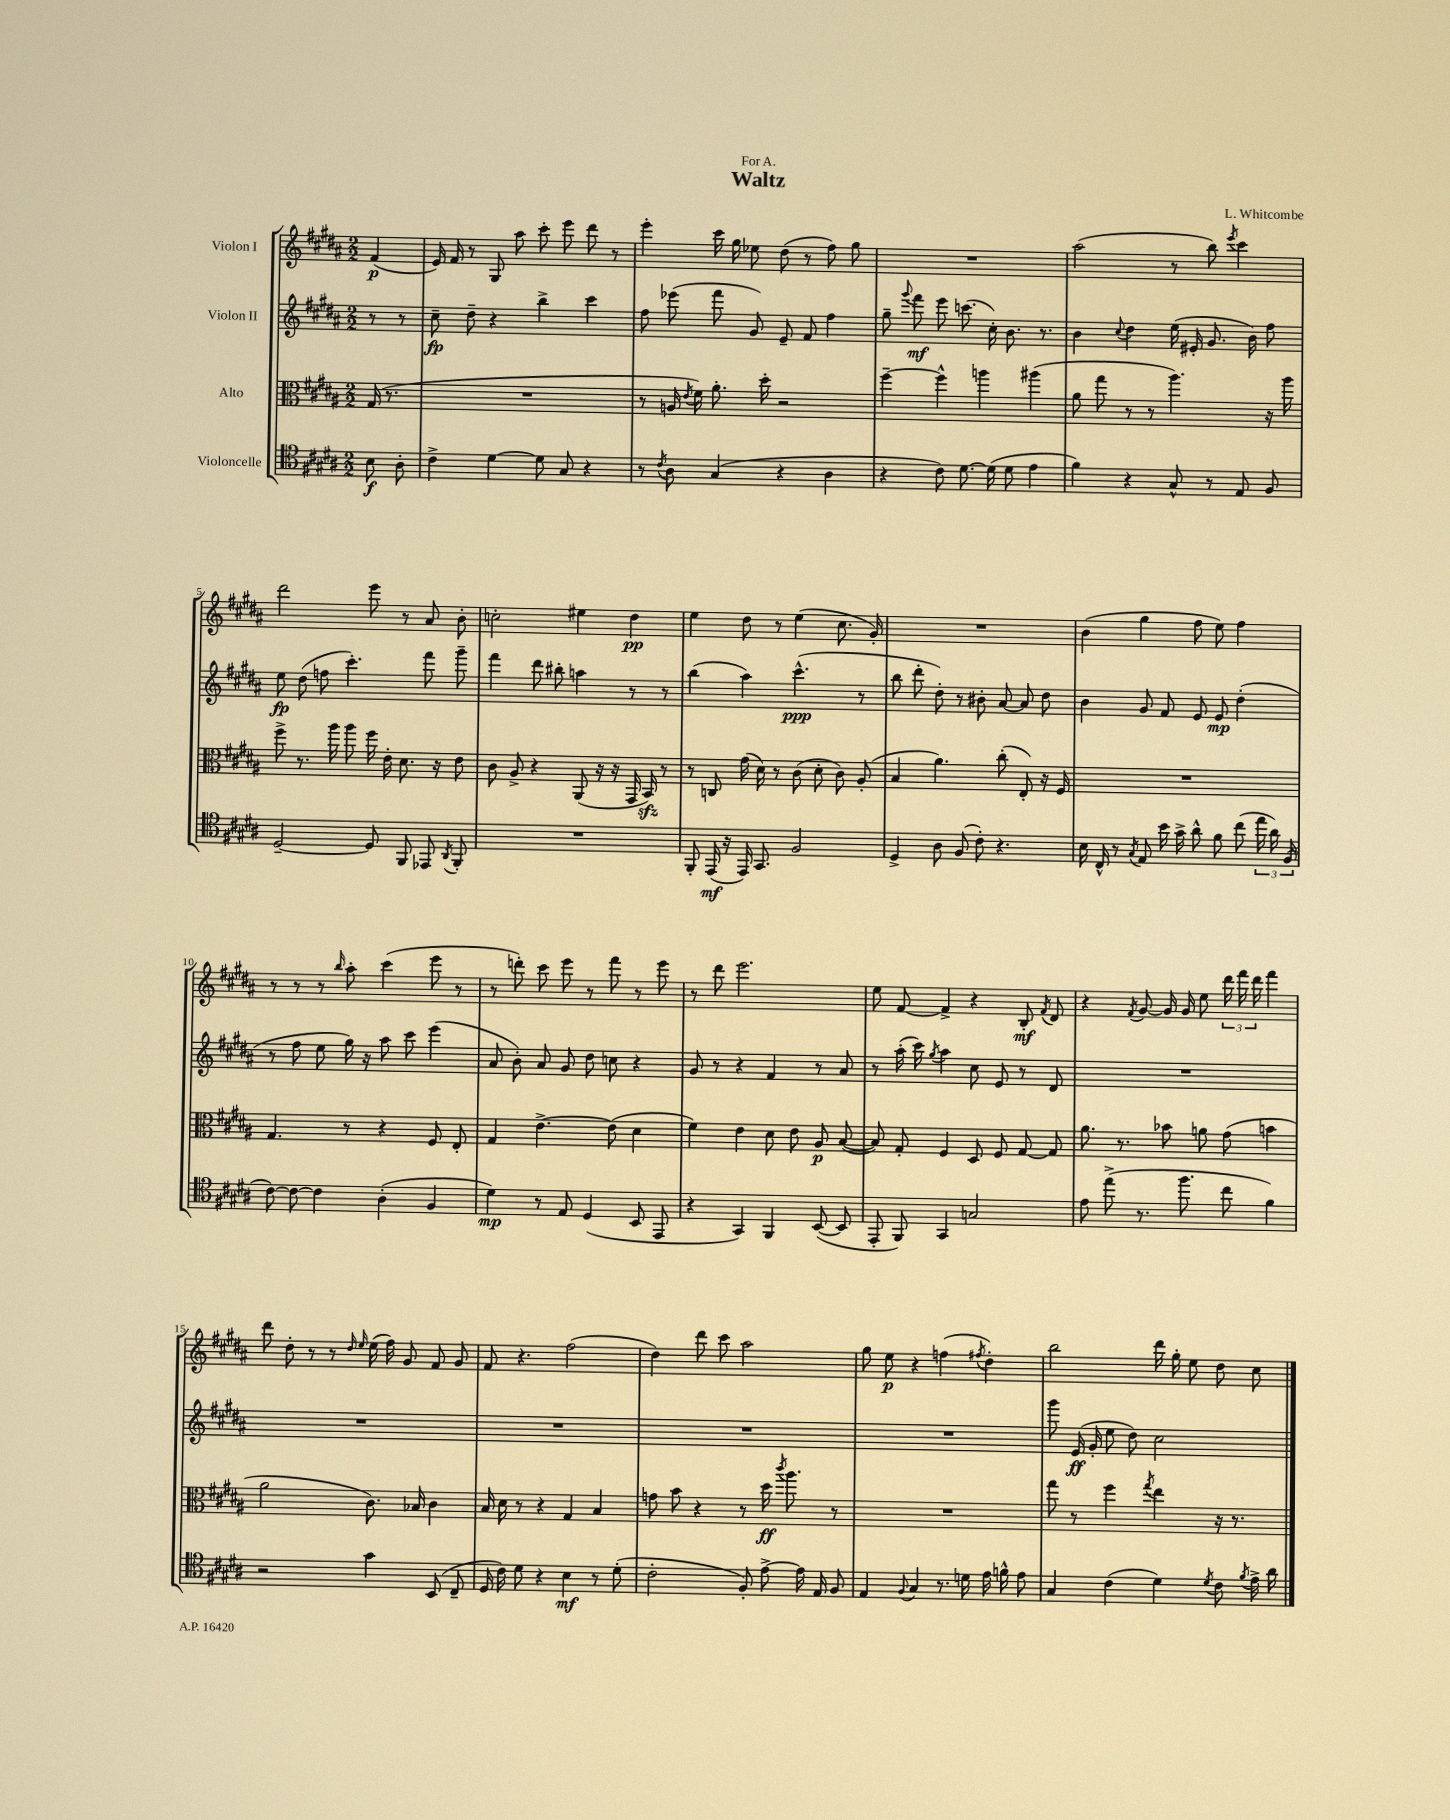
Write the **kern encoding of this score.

**kern	**kern	**kern	**kern
*staff4	*staff3	*staff2	*staff1
*clefC4	*clefC3	*clefG2	*clefG2
*k[f#c#g#d#a#]	*k[f#c#g#d#a#]	*k[f#c#g#d#a#]	*k[f#c#g#d#a#]
*M2/2	*M2/2	*M2/2	*M2/2
8B\	(16G#/	8r	(4f#/
.	8.r	.	.
8A#'\	.	8r	.
=	=	=	=
4c#^\	1r	8cc#~\	16e/)
.	.	.	16f#/
.	.	8dd#~\	8r
[4d#\	.	4r	8G#/
.	.	.	8aa#\
8d#\]	.	4bb^\	8ccc#'\
8G#/	.	.	8eee\
4r	.	4ccc#\	8ddd#\
.	.	.	8r
=	=	=	=
8r	8r	8ff#\	4eee'\
8qc#/	.	.	.
8A#\	16A/	(8eee-\	.
.	8qe/	.	.
.	16f#\)	.	.
(4G#/	8.a#'\	8fff#\	16ccc#\
.	.	.	16gg#\
.	.	8g#/)	8ee-\
.	16dd#'\	.	.
4r	2r	8e~/	(8dd#\
.	.	8f#/	8r
4A#\	.	4ff#\	8ff#\)
.	.	.	8gg#\
=	=	=	=
4r	[4ff#~\	8gg#~\	1r
.	.	8qqggg#/	.
.	.	8fff#\	.
8c#\)	4ff#^^\]	8eee\	.
[8.d#\	.	(8.ccc\	.
.	4aa\	.	.
(16d#\]	.	16cc#'\)	.
8d#\	.	8.b\	.
4e\	(4aa#\	.	.
.	.	8.r	.
=	=	=	=
4f#\)	8a#\	4b\	(2aa#\
.	8gg#\	.	.
.	.	8qqcc#/	.
4r	8r	4dd#\	.
.	8r	.	.
8G#^^/	4.aa#\)	(16ee\	8r
.	.	16e#'/	.
8r	.	8.g#/	8bb\)
.	.	.	8qeee/
8E/	.	.	4ccc#\
.	.	16b\)	.
8F#/	16r	8ff#\	.
.	16aa#\	.	.
=	=	=	=
[2D#~/	8ff#^\	8ee\	2ddd#\
.	8.r	(8dd#\	.
.	.	8ff\	.
.	16aa#\	.	.
.	8aa#\	4.ccc#'\)	.
8D#/]	16ff#\	.	8eee\
.	16e'\	.	.
8FF#/	8.d#\	.	8r
8EE-/	.	8fff#\	8a#/
.	16r	.	.
8qAA#/	.	.	.
8FF#'/	8e\	8ggg#~\	8b'\
=	=	=	=
1r	8c#\	4fff#\	2cc'\
.	8A#^/	.	.
.	4r	8ddd#\	.
.	.	8bb#'\	.
.	(8AA#/	4aa\	4ee#\
.	16r	.	.
.	16r	.	.
.	16GG#/	8r	4dd#\
.	16BB/)	.	.
.	8r	8r	.
=	=	=	=
8FF#'/	8r	(4bb\	4ee\
(16EE/	8C/	.	.
16r	.	.	.
16EE/)	(16g#\	4aa#\)	8dd#\
8.GG#/	16d#\)	.	.
.	8r	.	8r
2F#/	(8c#\	(4.ccc#^^\	(4ee\
.	8d#'\	.	.
.	8c#\)	.	8.cc#\
.	(8A#'/	8r	.
.	.	.	16g#'/)
=	=	=	=
4D#^/	4B/	8bb\	1r
.	.	8ddd#'\	.
8A#\	4.a#\)	8dd#'\)	.
(8F#/	.	8r	.
8c#'\)	.	8b#'\	.
4.r	(8cc#'\	[8a#/	.
.	8E'/)	8a#/]	.
.	16r	8dd#\	.
.	16F#/	.	.
=	=	=	=
16B\	1r	4b\	(4b\
16C#^^/	.	.	.
8r	.	.	.
8qG#/	.	.	.
8E/	.	8g#/	4gg#\
16b\	.	8f#/	.
16g#^\	.	.	.
8a#^^\	.	8e/	8ff#\
8f#\	.	8e/	8ee\)
(8cc#\	.	(4dd#'\	4ff#\
24ee\	.	.	.
24a#\)	.	.	.
(24F#/	.	.	.
=	=	=	=
[8c#\)	4.G#/	8r	8r
8c#\_	.	8ff#\	8r
4c#\]	.	8ee\	8r
.	.	.	16qqbb/
.	8r	16gg#\)	8aa#'\
.	.	16r	.
(4A#'\	4r	8aa#\	(4ccc#\
.	.	8ccc#\	.
4F#/	8F#/	(4eee\	8eee\
.	8E'/	.	8r
=	=	=	=
4d#\)	4G#/	8a#/	8r
.	.	8b'\)	8ddd'\)
8r	[4.e^\	8a#/	8ccc#\
8E/	.	8g#/	8eee\
(4D#/	.	8dd#\	8r
.	(8e\]	8cc\	8fff#\
8BB/	4d#\	4r	8r
8EE/	.	.	8eee\
=	=	=	=
4r	4f#\)	8g#/	8r
.	.	8r	8ddd#\
4GG#/)	4e\	4r	2.eee\
4FF#/	8d#\	4f#/	.
.	8e\	.	.
([8BB/	8A#/	8r	.
8BB/]	([8B/	8a#/	.
=	=	=	=
8EE'/	8B/])	8r	8ee\
8FF#/)	8G#'/	(16aa#'\	[8f#/
.	.	16ccc#\)	.
.	.	8qgg#/	.
4GG#/	4F#/	4aa#\	4f#^/]
2G/	8D#/	8cc#\	4r
.	8F#/	8e/	.
.	[8G#/	8r	8B'/
.	.	.	8qf#/
.	8G#/]	8d#/	8d#/
=	=	=	=
8e\	8.a#\	1r	4r
(8ee^\	.	.	.
.	8.r	.	.
.	.	.	8qf#/
8.r	.	.	[8g#/
.	8b-\	.	16g#/]
8.ff#\	.	.	16g#/
.	8a\	.	8ee\
8cc#\	(8g#\	.	24ddd#\
.	.	.	24fff#\
.	.	.	24ddd#\
4f#\)	4b\	.	4fff#\
=	=	=	=
2r	2a#\	1r	8ddd#\
.	.	.	8dd#'\
.	.	.	8r
.	.	.	8r
.	.	.	16qqdd#/
.	.	.	16qqee/
4g#\	8.c#\)	.	(16ee\
.	.	.	16ff#\)
.	.	.	8g#/
.	16B-/	.	.
(8BB/	4c#\	.	8f#/
8C#~/	.	.	8g#/
=	=	=	=
16D#/	16B/	1r	8f#/
16c#\)	16d#\	.	.
8d#\	8r	.	4.r
4r	4r	.	.
4B\	4G#/	.	(2ff#\
8r	4B/	.	.
(8d#'\	.	.	.
=	=	=	=
2c#'\	8g\	1r	4dd#\)
.	8b\	.	.
.	4r	.	8ddd#\
.	.	.	8ccc#\
8F#'/)	8r	.	2aa#\
[8e^\	16dd#\	.	.
.	8qccc#/	.	.
.	8.aa#\	.	.
16e\]	.	.	.
16E/	.	.	.
8F#/	8r	.	.
=	=	=	=
4E/	1r	1r	8gg#\
.	.	.	8ee\
8qqF#/	.	.	.
4G#/	.	.	4r
8.r	.	.	(4ff\
16d\	.	.	.
.	.	.	8qff#/
16e\	.	.	4dd#'\)
16f^^\	.	.	.
8e\	.	.	.
=	=	=	=
4G#/	8gg#\	8ggg#\	2bb\
.	8r	(16e/	.
.	.	16g#'/	.
(4c#\	4ff#\	8ee\	.
.	.	8dd#\)	.
.	8qgg#/	.	.
4d#\)	4ee\	2cc#\	16ddd#\
.	.	.	16gg#'\
.	.	.	8ee\
8qd#/	.	.	.
8c#\	16r	.	8dd#\
.	8.r	.	.
8qf#/	.	.	.
16e^\	.	.	8cc#\
16a#\	.	.	.
==	==	==	==
*-	*-	*-	*-
